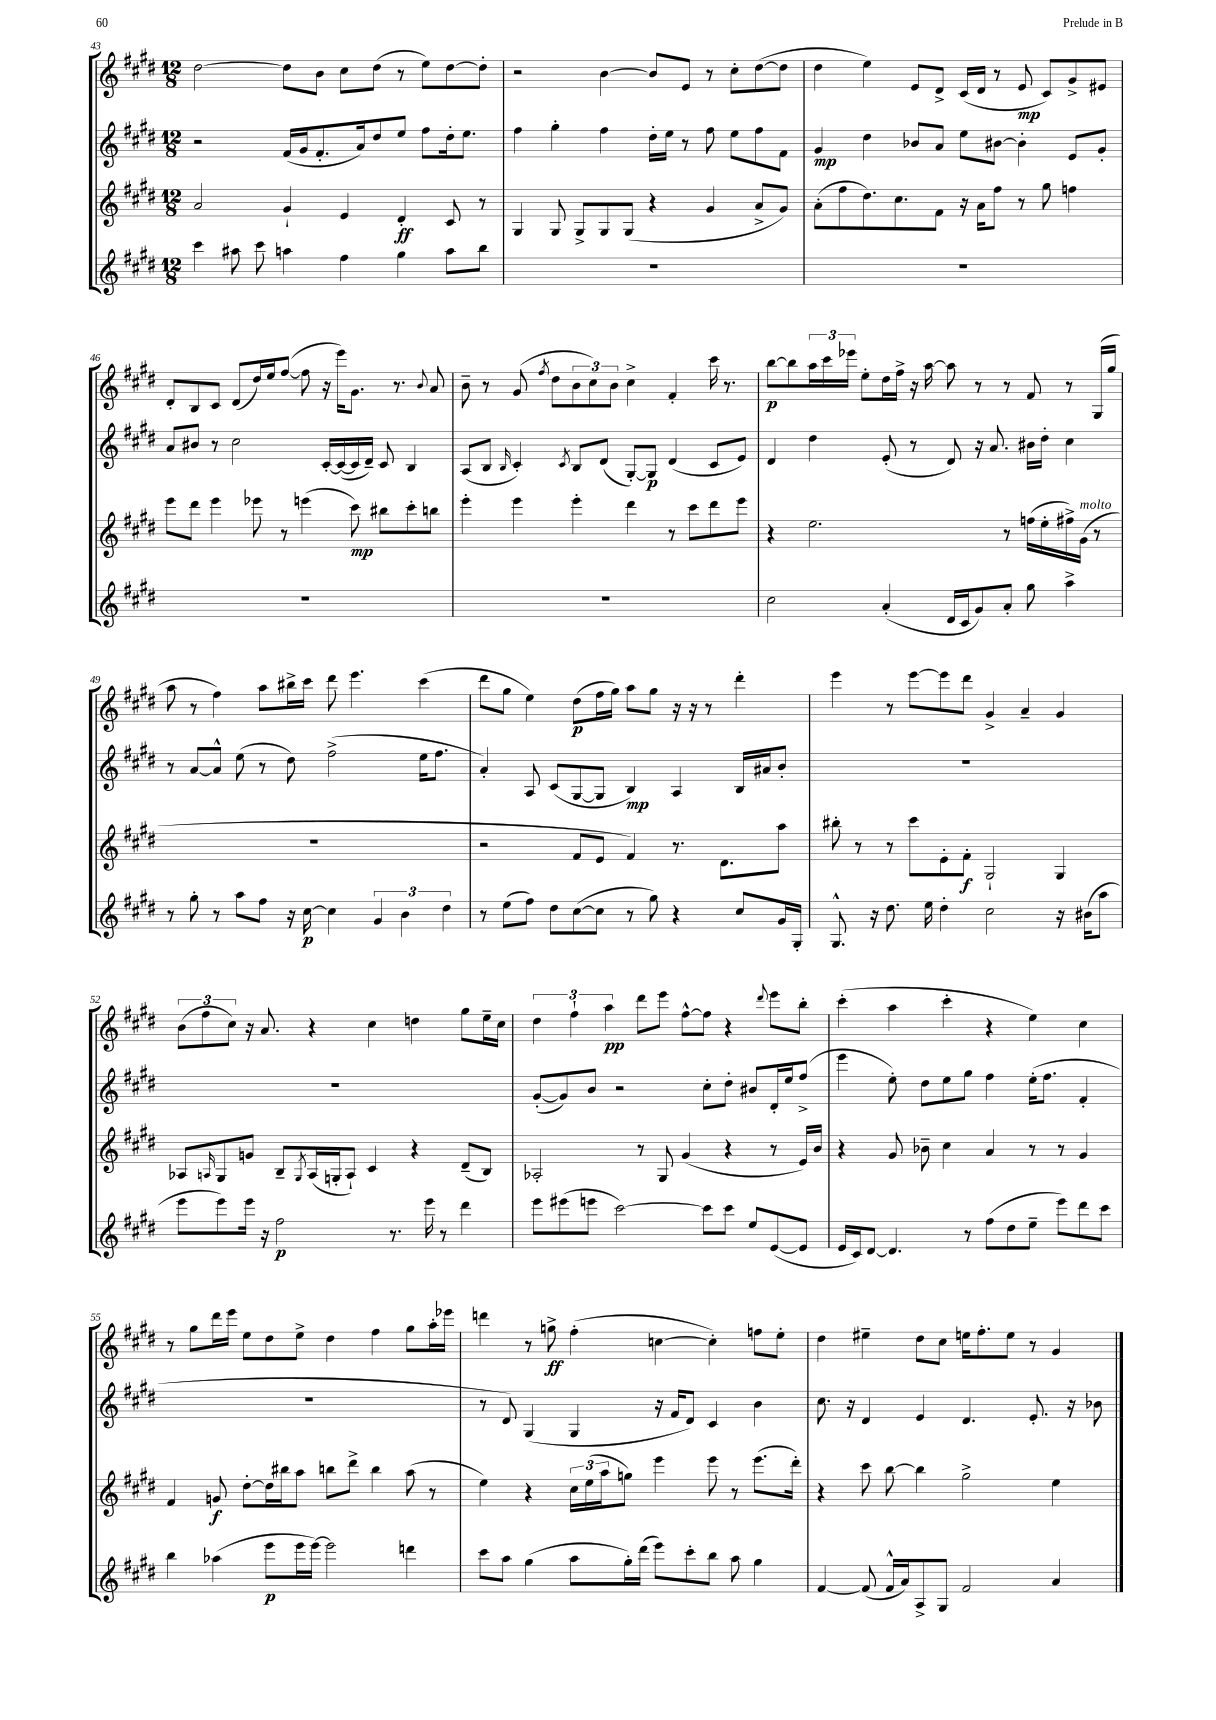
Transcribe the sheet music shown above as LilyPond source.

<<
\new StaffGroup <<
\new Staff = "s0" {
    \clef treble \key e \major \numericTimeSignature \time 12/8
    dis''2~ dis''8 b'8 cis''8 dis''8( r8 e''8) dis''8~ dis''8-. |
    r2 b'4~ b'8 e'8 r8 cis''8-. dis''8~( dis''8 |
    dis''4 e''4) e'8 dis'8-> cis'16( dis'16 r8 e'8\mp cis'8) gis'8-> eis'8 |
    dis'8-. b8 cis'8 dis'8( dis''16) e''16 fis''8~( fis''8 r16 e'''16) gis'8. r8. \appoggiatura { b'8 } a'8 |
    b'8-- r8 gis'8( \acciaccatura { fis''8 } dis''8 \tuplet 3/2 { b'8 cis''8) b'8 } cis''4-> fis'4-. cis'''16 r8. |
    b''8~\p b''8 \tuplet 3/2 { a''16 cis'''16 ees'''16 } e''8-. dis''16 fis''16-> r16 a''16~ a''8 r8 r8 fis'8 r8 gis16( gis''16 |
    a''8 r8 fis''4) a''8 bis''16-> cis'''16 dis'''8 e'''4. cis'''4( |
    dis'''8 gis''8 e''4) dis''8\p( fis''16 gis''16) a''8 gis''8 r16 r16 r8 dis'''4-. |
    e'''4 r8 e'''8~ e'''8 dis'''8 gis'4-> a'4-- gis'4 |
    \tuplet 3/2 { b'8( fis''8 cis''8) } r16 a'8. r4 cis''4 d''4 gis''8 e''16-- cis''16 |
    \tuplet 3/2 { dis''4 fis''4-! a''4\pp } dis'''8 e'''8 fis''8~-^ fis''8 r4 \appoggiatura { dis'''8 } e'''8 b''8-. |
    cis'''4-.( a''4 cis'''4-. r4 e''4) cis''4 |
    r8 gis''8 dis'''16 e'''16 e''8 dis''8 e''8-> dis''4 fis''4 gis''8 a''16-. ees'''16 |
    d'''4 r8 g''8->\ff fis''4-.( c''4~ c''4-.) f''8 e''8-. |
    dis''4 eis''4-- dis''8 cis''8 e''16 fis''8.-. e''8 r8 gis'4 \bar "|." |
}
\new Staff = "s1" {
    \clef treble \key e \major \numericTimeSignature \time 12/8
    r2 fis'16( gis'16 fis'8.-. a'16) dis''8 e''8 fis''8 dis''16-. e''8. |
    fis''4 gis''4-. fis''4 dis''16-. e''16 r8 fis''8 e''8 fis''8 fis'8 |
    gis'4\mp dis''4 bes'8 a'8 e''8 bis'8~ bis'4-. e'8 gis'8-. |
    a'8 bis'8 r8 cis''2 cis'16~-. cis'16~( cis'16 dis'16--) cis'8 b4 |
    a8( b8 \grace { b16 } cis'4-.) \acciaccatura { cis'8 } b8 dis'8( gis8~-.) gis8\p dis'4( cis'8 e'8) |
    dis'4 dis''4 e'8-.( r8 dis'8) r16 a'8. bis'16 dis''16-. cis''4 |
    r8 a'8~ a'8-^ e''8( r8 dis''8) fis''2->( e''16 fis''8. |
    a'4-.) a8 cis'8( gis8~ gis8 b4\mp) a4 b16 ais'16 b'8-. |
    R1. |
    R1. |
    gis'8~-.( gis'8) b'8 r2 cis''8-. dis''8-. bis'8 dis'16-. e''16 fis''8->( |
    e'''4 e''8-.) dis''8 e''8 gis''8 fis''4 e''16-.( fis''8. fis'4-. |
    R1. |
    r8 dis'8) gis4( gis4 r16 fis'16 dis'8) cis'4 b'4 |
    cis''8. r16 dis'4 e'4 dis'4. e'8.-. r16 bes'8 \bar "|." |
}
\new Staff = "s2" {
    \clef treble \key e \major \numericTimeSignature \time 12/8
    a'2 gis'4-! e'4 dis'4-.\ff cis'8 r8 |
    gis4 gis8 gis8-> gis8 gis8( r4 gis'4 a'8-> gis'8) |
    a'8-.( fis''8 dis''8.) cis''8. fis'8 r16 a'16 fis''8 r8 gis''8 f''4 |
    e'''8 dis'''8 e'''4 ees'''8 r8 e'''4( cis'''8\mp) bis''8 cis'''8-. b''8 |
    e'''4-. e'''4 e'''4-. dis'''4 r8 cis'''8 dis'''8 e'''8 |
    r4 e''2. r8 f''16( e''16-. fis''16->) gis'16^\markup { \italic "molto" }( r8 |
    R1. |
    r2 fis'8 e'8 fis'4) r8. dis'8. a''8 |
    bis''8-. r8 r8 cis'''8 e'8-. fis'8-.\f gis2-! gis4 |
    aes8 \grace { a16 } gis8 g'8 b8-- \acciaccatura { gis8 } a16( g16-. a8-!) cis'4 r4 dis'8--( b8) |
    aes2-. r8 gis8 gis'4( r4 r8 e'16) b'16 |
    r4 gis'8 bes'8-- cis''4 a'4 r8 r8 gis'4 |
    fis'4 g'8\f dis''8~-. dis''16 bis''16 a''8 b''8 dis'''8-> b''4 a''8( r8 |
    e''4) r4 \tuplet 3/2 { cis''16 e''16( a''16 } g''8) e'''4 e'''8 r8 e'''8.( dis'''16-.) |
    r4 cis'''8 b''8~ b''4 gis''2-> e''4 \bar "|." |
}
\new Staff = "s3" {
    \clef treble \key e \major \numericTimeSignature \time 12/8
    cis'''4 ais''8 cis'''8 a''4 fis''4 gis''4 a''8 b''8 |
    R1. |
    R1. |
    R1. |
    R1. |
    cis''2 a'4-.( dis'16 cis'16 gis'8) a'8-. gis''8 a''4-> |
    r8 gis''8-. r8 a''8 fis''8 r16 cis''16~\p cis''4 \tuplet 3/2 { gis'4 b'4 dis''4 } |
    r8 e''8( fis''8) dis''8 cis''8~( cis''8 r8 gis''8) r4 cis''8 gis'16 gis16-. |
    gis8.-^ r16 dis''8. e''16 dis''4-. cis''2 r16 bis'16( a''8 |
    e'''8 e'''8) e'''16 r16 fis''2\p r8. e'''16 r8 dis'''4 |
    e'''8 eis'''8( e'''8 cis'''2~) cis'''8 cis'''8 e''8 e'8~( e'8 |
    e'16 cis'16) dis'8~ dis'4. r8 fis''8( dis''8 e''8-- e'''8) dis'''8 cis'''8 |
    b''4 aes''4( e'''8\p e'''16 e'''16~) e'''2 d'''4 |
    cis'''8 a''8 gis''4( a''8 gis''16-.) dis'''16( e'''8) cis'''8-. b''8 a''8 gis''4 |
    fis'4~ fis'8( fis'16-^ a'16) a8-> gis8 fis'2 a'4 \bar "|." |
}
>>
>>
\layout { \context { \Score currentBarNumber = #43 } }
